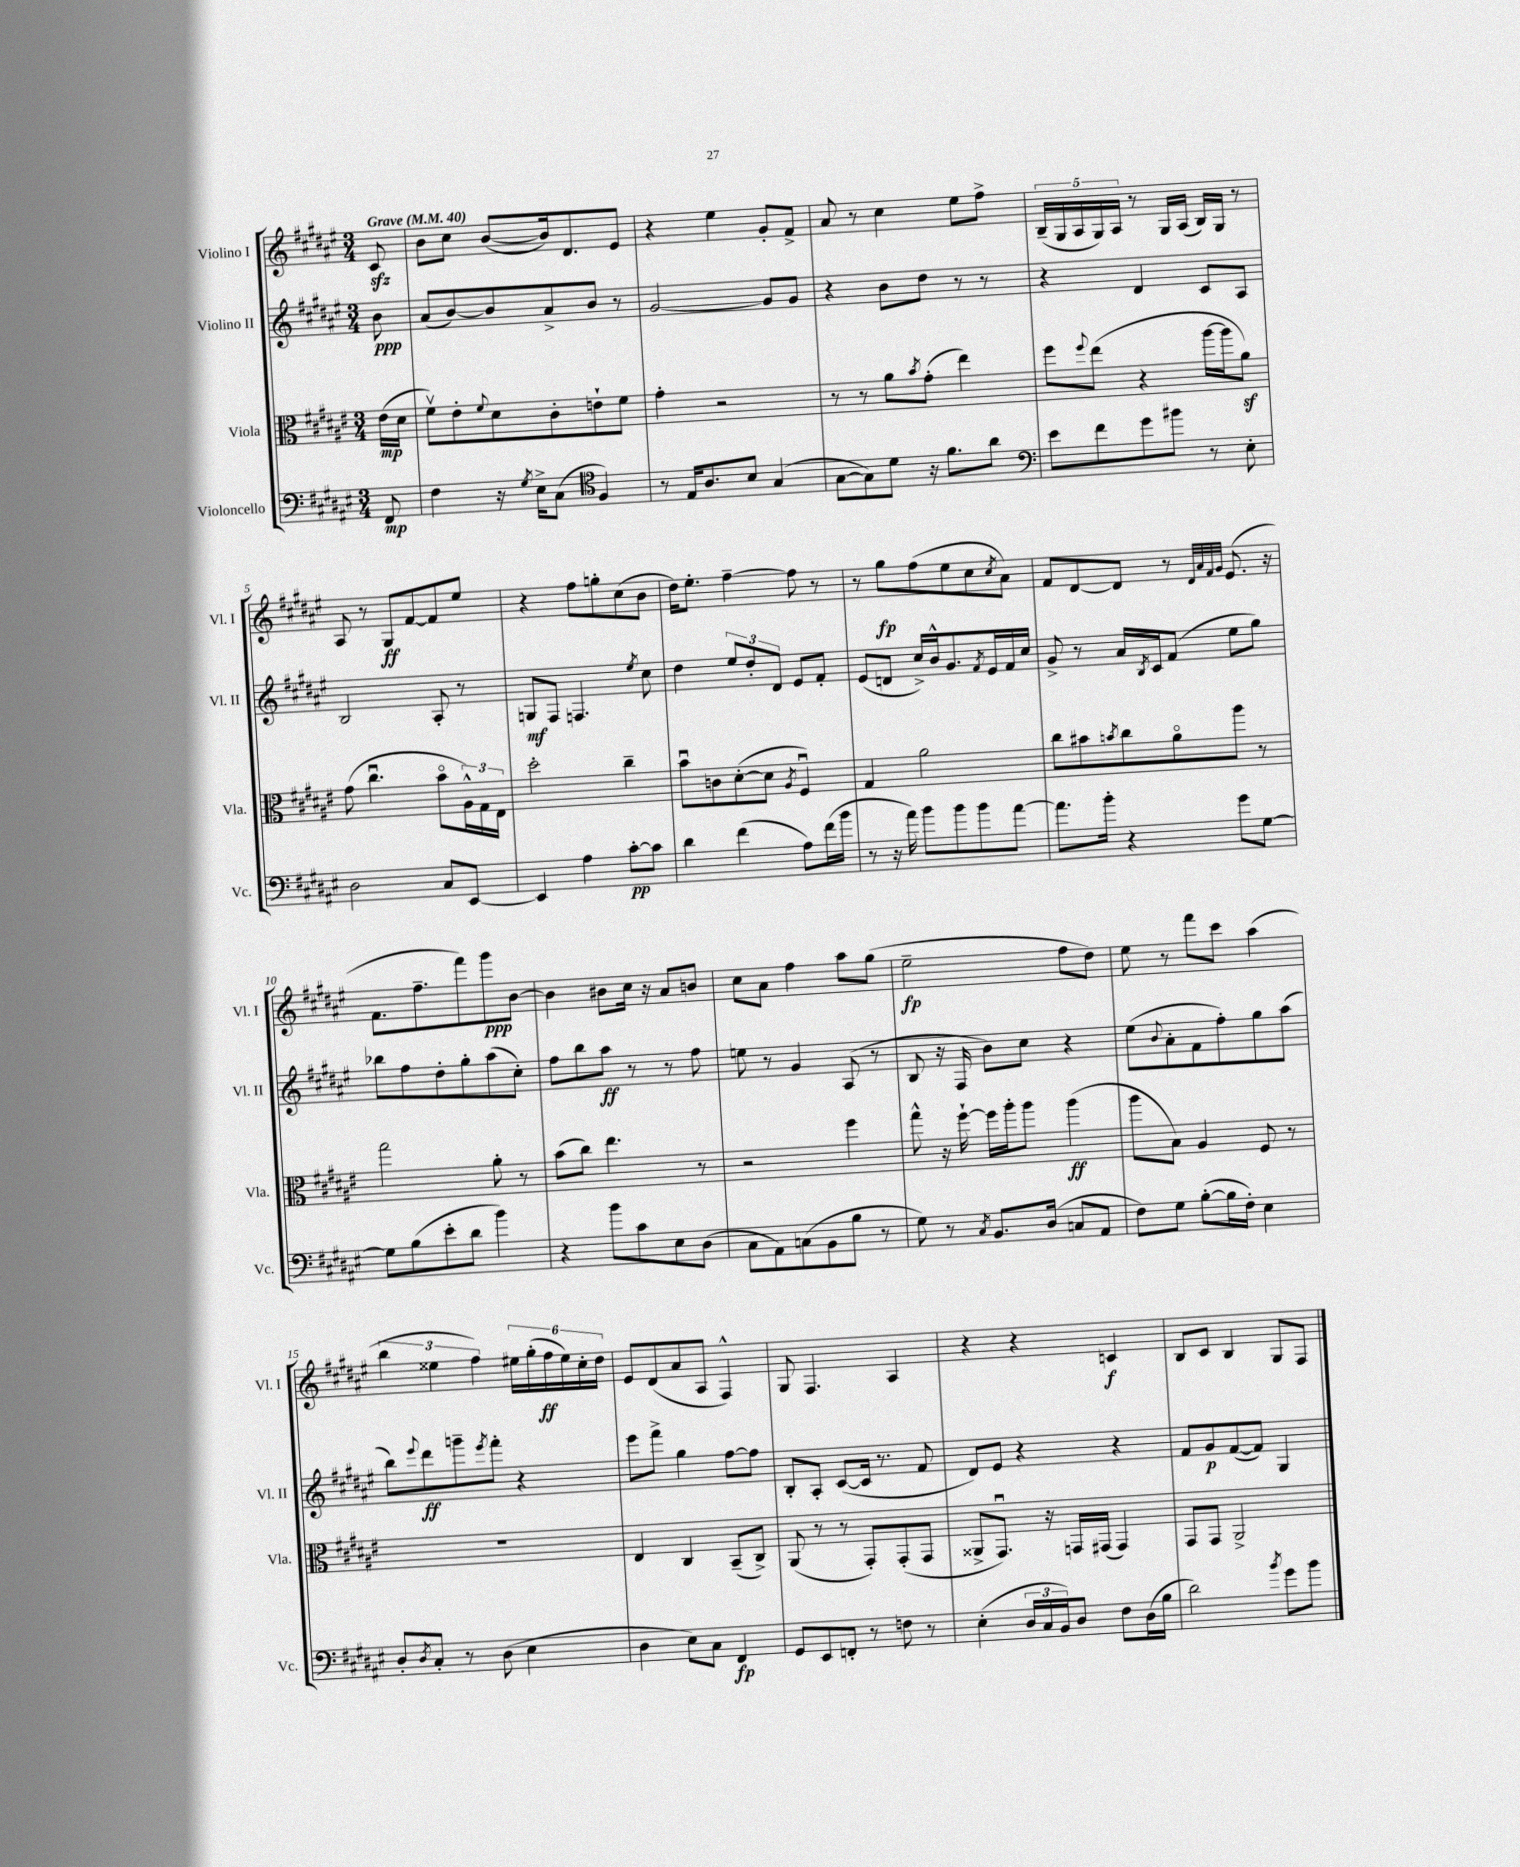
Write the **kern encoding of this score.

**kern	**dynam	**kern	**dynam	**kern	**dynam	**kern	**dynam
*part4	*part4	*part3	*part3	*part2	*part2	*part1	*part1
*staff4	*staff4	*staff3	*staff3	*staff2	*staff2	*staff1	*staff1
*I"Violoncello	*	*I"Viola	*	*I"Violino II	*	*I"Violino I	*
*I'Vc.	*	*I'Vla.	*	*I'Vl. II	*	*I'Vl. I	*
*clefF4	*	*clefC3	*	*clefG2	*	*clefG2	*
*k[f#c#g#d#a#e#]	*	*k[f#c#g#d#a#e#]	*	*k[f#c#g#d#a#e#]	*	*k[f#c#g#d#a#e#]	*
*M3/4	*	*M3/4	*	*M3/4	*	*M3/4	*
*MM40	*	*MM40	*	*MM40	*	*MM40	*
=	=	=	=	=	=	=	=
!	!	!	!	!	!	!LO:TX:a:B:t=Grave	!
8FF#/	mp	(16e#\LL	mp	8b\	ppp	8c#zz/	.
.	.	16d#\JJ	.	.	.	.	.
=1	=1	=1	=1	=1	=1	=1	=1
4F#\	.	8f#v\L)	.	(8a#/L	.	8b\L	.
.	.	8e#'\	.	[8b/)	.	8cc#\J	.
.	.	8qqf#/	.	.	.	.	.
16r	.	8d#\	.	8b/]	.	([8b/L	.
8qG#/	.	.	.	.	.	.	.
16E#^\KL	.	.	.	.	.	.	.
(8C#\J	.	8c#'\	.	8a#^/	.	16b/k])	.
.	.	.	.	.	.	8.d#/	.
*clefC4	*	*	*	*	*	*	*
4F#/)	.	8en`\	.	8b/J	.	.	.
.	.	8f#\J	.	8r	.	8e#/J	.
=2	=2	=2	=2	=2	=2	=2	=2
8r	.	4g#'\	.	[2g#/	.	4r	.
16E#/KL	.	.	.	.	.	.	.
8.A#/	.	.	.	.	.	.	.
.	.	2r	.	.	.	4ee#\	.
8B/J	.	.	.	.	.	.	.
(4G#/	.	.	.	8g#/L]	.	8g#'/L	.
.	.	.	.	8g#/J	.	8f#^/J	.
=3	=3	=3	=3	=3	=3	=3	=3
[8G#\L	.	8r	.	4r	.	8a#/	.
8G#\])	.	8r	.	.	.	8r	.
8d#\J	.	8a#\L	.	8b\L	.	4cc#\	.
.	.	8qb/	.	.	.	.	.
16r	.	(8g#'\J	.	8dd#\J	.	.	.
8.f#\L	.	.	.	.	.	.	.
.	.	4ee#\)	.	8r	.	8ee#\L	.
8a#\J	.	.	.	8r	.	8ff#^\J	.
=4	=4	=4	=4	=4	=4	=4	=4
*clefF4	*	*	*	*	*	*	*
8e#\L	.	8ff#\L	.	4r	.	(20B~/LL	.
.	.	.	.	.	.	20G#/	.
.	.	.	.	.	.	20A#/	.
.	.	8qqff#/	.	.	.	.	.
8f#\	.	(8ee#\J	.	.	.	.	.
.	.	.	.	.	.	20G#/)	.
.	.	.	.	.	.	20A#/JJ	.
8g#\	.	4r	.	4d#/	.	8r	.
8b#X\J	.	.	.	.	.	16G#/LL	.
.	.	.	.	.	.	(16A#/JJ	.
8r	.	[16aa#\LL	.	8c#/L	.	16B/LL)	.
.	.	16aa#\J]	.	.	.	16G#/JJ	.
8E#'\	.	8a#z\J)	.	8A#/J	.	8r	.
!!LO:LB:g=z
=5	=5	=5	=5	=5	=5	=5	=5
2D#\	.	(8g#\	.	2B/	.	8A#/	.
.	.	4.cc#u\	.	.	.	8r	.
.	.	.	.	.	.	8G#/L	ff
.	.	.	.	.	.	[8f#/	.
8C#/L	.	8b\L	.	8A#'/	.	8f#/]	.
[8EE#/J	.	24A#^^\L)	.	8r	.	8ee#/J	.
.	.	24G#\	.	.	.	.	.
.	.	24E#\JJ	.	.	.	.	.
=6	=6	=6	=6	=6	=6	=6	=6
4EE#/]	.	2dd#'\	.	8Gn/L	mf	4r	.
.	.	.	.	8F#/J	.	.	.
4A#\	.	.	.	4.Fn/	.	8ff#\L	.
.	.	.	.	.	.	8ggn'\	.
[8c#'\L	pp	4cc#~\	.	.	.	(8cc#\	.
.	.	.	.	8qee#/	.	.	.
8c#\J]	.	.	.	8cc#\	.	8b\J	.
=7	=7	=7	=7	=7	=7	=7	=7
4d#\	.	8bu\L	.	4dd#\	.	16dd#\KL)	.
.	.	.	.	.	.	8.ee#'\J	.
.	.	8cn\	.	.	.	.	.
(4f#\	.	([8d#'\	.	12ee#/L	.	[4ff#~\	.
.	.	.	.	12dd#'/	.	.	.
.	.	8d#\J]	.	.	.	.	.
.	.	.	.	12d#/J	.	.	.
.	.	8qA#/	.	.	.	.	.
8A#\L)	.	4F#u/)	.	8e#/L	.	8ff#\]	.
(16f#\L	.	.	.	8f#'/J	.	8r	.
16b\JJ	.	.	.	.	.	.	.
=8	=8	=8	=8	=8	=8	=8	=8
8r	.	4G#/	.	(8e#/L	.	8r	.
16r	.	.	.	8dn/J	.	8gg#\L	fp
16a#\)	.	.	.	.	.	.	.
8b\L	.	2a#\	.	16cc#^/LL)	.	(8ff#\	.
.	.	.	.	16b^^/J	.	.	.
8b\	.	.	.	8.g#/	.	8ee#\	.
8b\	.	.	.	.	.	8cc#\	.
.	.	.	.	8qf#/	.	.	.
.	.	.	.	16e#/L	.	.	.
.	.	.	.	.	.	8qcc#/	.
[8a#\J	.	.	.	16f#/	.	8a#\J)	.
.	.	.	.	16cc#/JJ	.	.	.
=9	=9	=9	=9	=9	=9	=9	=9
8.a#\L]	.	8cc#\L	.	8g#^/	.	8f#/L	.
.	.	8b#X\	.	8r	.	[8d#/	.
16b'\Jk	.	.	.	.	.	.	.
.	.	8qbn/	.	.	.	.	.
4r	.	8cc#\	.	16a#/LL	.	8d#/J]	.
.	.	.	.	8qB/	.	.	.
.	.	.	.	16c#/J	.	.	.
.	.	8a#\	.	(8f#/J	.	8r	.
.	.	.	.	.	.	32qqd#/LLL	.
.	.	.	.	.	.	32qqa#/	.
.	.	.	.	.	.	32qqf#/	.
.	.	.	.	.	.	32qqg#/JJJ	.
8g#\L	.	8aa#\J	.	8ee#\L	.	(8.e#/	.
[8G#\J	.	8r	.	8gg#\J)	.	.	.
.	.	.	.	.	.	16r	.
!!LO:LB:g=z
=10	=10	=10	=10	=10	=10	=10	=10
8G#\L]	.	2gg#\	.	8bb-X\L	.	8.f#\L	.
(8B\	.	.	.	8ff#\	.	.	.
.	.	.	.	.	.	8.ff#~\	.
8e#'\	.	.	.	8dd#'\	.	.	.
8d#\J	.	.	.	8gg#'\	.	8fff#\)	.
4b\)	.	8a#'\	.	(8aa#\	.	8ggg#\	ppp
.	.	8r	.	8cc#'\J)	.	[8b\J	.
=11	=11	=11	=11	=11	=11	=11	=11
4r	.	(8b\L	.	8ff#\L	.	4b\]	.
.	.	8cc#\J)	.	8bb\	.	.	.
8b\L	.	4.ee#\	.	8aa#\J	ff	8b#X\L	.
8c#\	.	.	.	8r	.	16cc#\Jk	.
.	.	.	.	.	.	16r	.
8E#\	.	.	.	8r	.	8a#/L	.
(8D#\J	.	8r	.	8ff#\	.	8bn/J	.
=12	=12	=12	=12	=12	=12	=12	=12
8C#\L	.	2r	.	8een\	.	8cc#\L	.
8AA#\)	.	.	.	8r	.	8a#\J	.
(8Cn\	.	.	.	4g#/	.	4ff#\	.
8BB\	.	.	.	.	.	.	.
8B\J	.	4ff#\	.	(8A#/	.	8aa#\L	.
8r	.	.	.	8r	.	(8gg#\J	.
=13	=13	=13	=13	=13	=13	=13	=13
8G#\)	.	8gg#^^\	.	8B/	.	2ee#~\	fp
8r	.	16r	.	16r	.	.	.
.	.	[16ff#`\	.	16F#/	.	.	.
8qC#/	.	.	.	.	.	.	.
8.BB/L	.	16ff#\LL]	.	8b\L)	.	.	.
.	.	16aa#'\J	.	.	.	.	.
.	.	8aa#\J	.	8cc#\J	.	.	.
(16D#/Jk	.	.	.	.	.	.	.
8Cn/L	.	(4aa#\	ff	4r	.	8ff#\L	.
8AA#/J	.	.	.	.	.	8dd#\J)	.
=14	=14	=14	=14	=14	=14	=14	=14
8F#\L)	.	8aa#\L	.	(8ee#\L	.	8ee#\	.
.	.	.	.	8qqb/	.	.	.
8G#\J	.	8B\J)	.	8a#'\	.	8r	.
([8B'\L	.	4A#/	.	8f#\	.	8fff#\L	.
16B\L]	.	.	.	8ff#'\)	.	8ccc#\J	.
16F#'\JJ)	.	.	.	.	.	.	.
4E#\	.	8F#/	.	8gg#\	.	(4aa#\	.
.	.	8r	.	(8aa#\J	.	.	.
!!LO:LB:g=z
=15	=15	=15	=15	=15	=15	=15	=15
8D#'/L	.	2.r	.	8bb\L)	.	6bb\	.
8qD#/	.	.	.	8qqeee#/	.	.	.
8C#'/J	.	.	.	8ddd#\	ff	.	.
.	.	.	.	.	.	6ee##X\	.
8r	.	.	.	8gggn~\	.	.	.
.	.	.	.	.	.	6ff#\)	.
.	.	.	.	8qeee#/	.	.	.
(8D#\	.	.	.	8fff#'\J	.	.	.
4E#\	.	.	.	4r	.	24ee#X\LL	.
.	.	.	.	.	.	(24gg#'\	.
.	.	.	.	.	.	24ff#\	ff
.	.	.	.	.	.	24ee#\)	.
.	.	.	.	.	.	24cc#'\	.
.	.	.	.	.	.	24dd#\JJ	.
=16	=16	=16	=16	=16	=16	=16	=16
4D#\	.	4E#/	.	8eee#\L	.	8e#/L	.
.	.	.	.	8fff#^\J	.	(8d#/	.
8E#\L)	.	4C#/	.	4gg#\	.	8a#/	.
8C#\J	.	.	.	.	.	8A#/J	.
4FF#/	fp	(8BB~/L	.	[8ff#\L	.	4F#^^/)	.
.	.	8C#^/J)	.	8ff#\J]	.	.	.
=17	=17	=17	=17	=17	=17	=17	=17
8GG#/L	.	(8AA#/	.	8B'/L	.	8G#/	.
8EE#/	.	8r	.	8A#'/J	.	4.F#/	.
8FFn'/J	.	8r	.	([8c#/L	.	.	.
8r	.	8GG#'/L)	.	16c#/Jk]	.	.	.
.	.	.	.	8.r	.	.	.
8Fn\	.	(8GG#'/	.	.	.	4A#/	.
8r	.	8GG#/J	.	8f#/	.	.	.
=18	=18	=18	=18	=18	=18	=18	=18
(4E#'\	.	8AA##X^/L	.	8d#/L)	.	4r	.
.	.	8.GG#u/J)	.	8e#/J	.	.	.
24D#/LL	.	.	.	4r	.	4r	.
24C#/	.	.	.	.	.	.	.
.	.	16r	.	.	.	.	.
24BB/J)	.	.	.	.	.	.	.
8D#/J	.	16GGn/LL	.	.	.	.	.
.	.	(16GG#X/JJ	.	.	.	.	.
8F#\L	.	4GG#/)	.	4r	.	4cn/	f
(16D#\L	.	.	.	.	.	.	.
16B\JJ	.	.	.	.	.	.	.
=19	=19	=19	=19	=19	=19	=19	=19
2d#\)	.	8GG#/L	.	8f#/L	.	8B/L	.
.	.	8GG#/J	.	8g#/	p	8c#/J	.
.	.	2AA#^/	.	([8f#/	.	4B/	.
.	.	.	.	8f#/J])	.	.	.
8qb/	.	.	.	.	.	.	.
8g#\L	.	.	.	4G#/	.	8G#/L	.
8b\J	.	.	.	.	.	8F#/J	.
==	==	==	==	==	==	==	==
*-	*-	*-	*-	*-	*-	*-	*-
